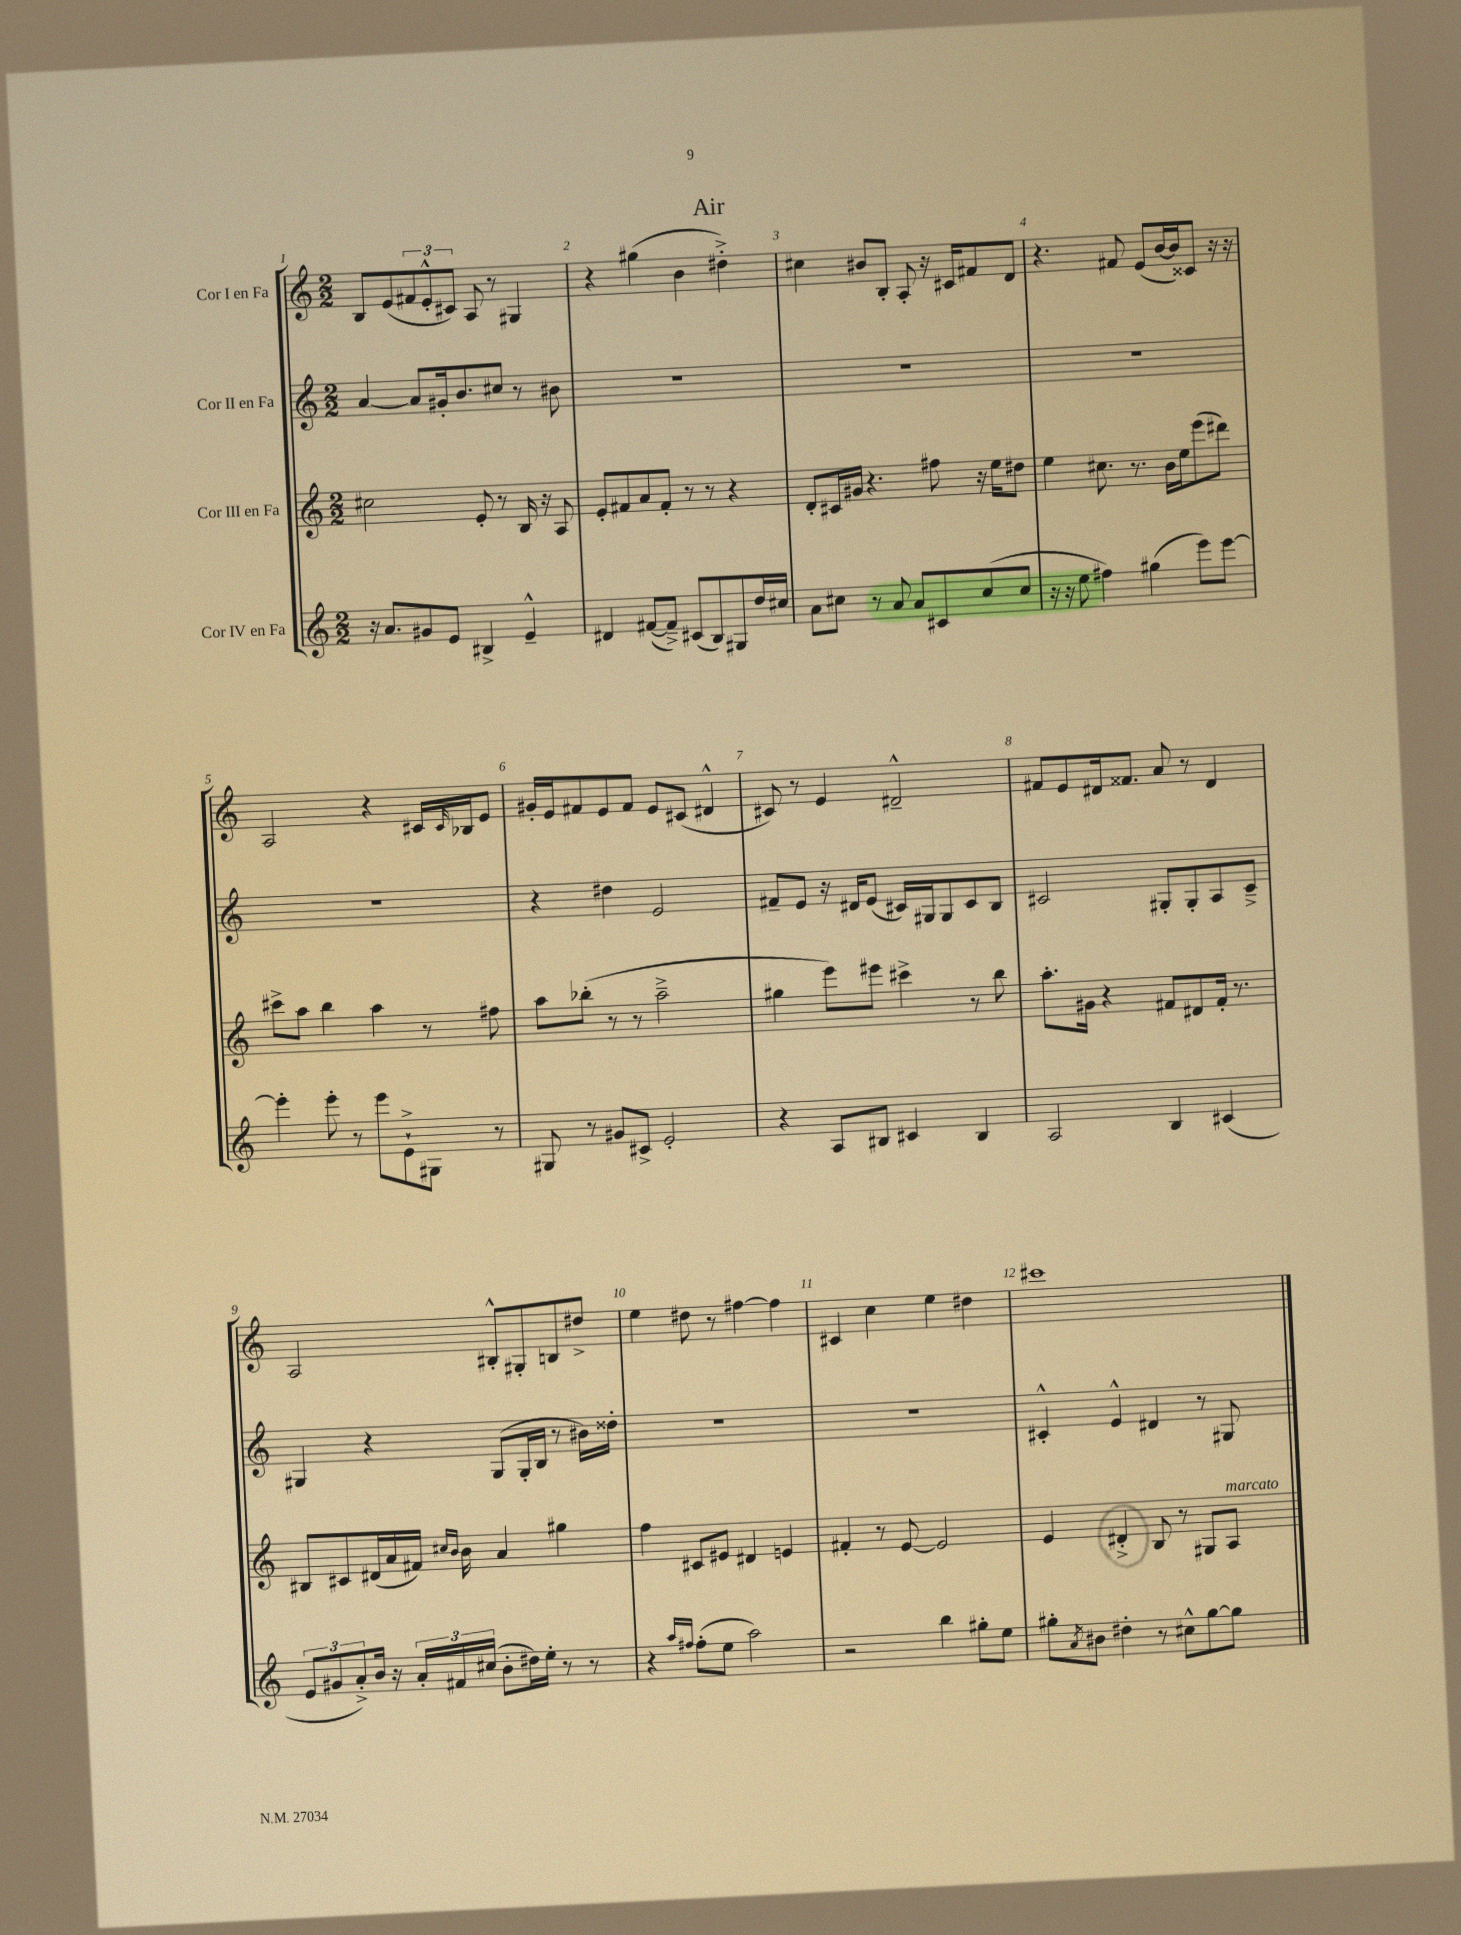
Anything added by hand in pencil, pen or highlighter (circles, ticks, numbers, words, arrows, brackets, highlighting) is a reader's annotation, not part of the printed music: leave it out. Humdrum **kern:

**kern	**kern	**kern	**kern
*staff4	*staff3	*staff2	*staff1
*clefG2	*clefG2	*clefG2	*clefG2
*k[]	*k[]	*k[]	*k[]
*M2/2	*M2/2	*M2/2	*M2/2
16r	2cc#	[4a	8B
8.a	.	.	.
.	.	.	(8e
8g#	.	8a]	12f#
.	.	.	12e'^^
8e	.	16g#'	.
.	.	.	12c#)
.	.	8.b	.
4B#^	8e'	.	8A
.	8r	8cc#	8r
4e~^^	16B	8r	4G#
.	16r	.	.
.	8A	8b#	.
=	=	=	=
4d#	8e'	1r	4r
.	8f#	.	.
([8f#	8a	.	(4gg#
8f#~^])	8f#'	.	.
(8c#	8r	.	4b
8B)	8r	.	.
8G#	4r	.	4dd#'^)
16dd	.	.	.
16cc#	.	.	.
=	=	=	=
8a	8d'	1r	4cc#
8cc#	16c#	.	.
.	16g#	.	.
8r	4.r	.	8b#
8a	.	.	8B'
8a	.	.	8A'
8c#	8ff#	.	16r
.	.	.	16c#
(8cc#	16r	.	8f#
.	16ee	.	.
8cc#	8dd#	.	8d
=	=	=	=
16r	4ee	1r	4.r
16r	.	.	.
8ee	.	.	.
4ff#)	8.cc#	.	.
.	.	.	8f#
.	8.r	.	.
(4gg#	.	.	(8e
.	16b	.	[16b
.	16ee	.	16b])
8eee)	(8eee	.	8c##
[8eee	8ddd#)	.	16r
.	.	.	16r
=	=	=	=
4eee']	8ccc#^	1r	2A
.	8aa	.	.
8eee'	4bb	.	.
8r	.	.	.
8eee	4aa	.	4r
8e`^	.	.	.
8G#	8r	.	16c#
.	.	.	16qqc#
.	.	.	16B-
8r	8ff#	.	8e
=	=	=	=
8G#	8aa	4r	16g#'
.	.	.	16e
8r	(8bb-'	.	8f#
8g#	8r	4dd#	8e
8c#^	8r	.	8f#
2e'	2aa~^	2e	8e
.	.	.	(8c#
.	.	.	4d#^^
=	=	=	=
4r	4gg#	8f#~	8c#)
.	.	8e	8r
8A	8eee)	16r	4e
.	.	16d#	.
8B#	8eee#	(8e	.
4c#	4ccc#^	16c#)	2d#~^^
.	.	16G#	.
.	.	8G#	.
4B#	8r	8c#	.
.	8bb	8B	.
=	=	=	=
2A	8.aa'	2c#	8f#
.	.	.	8e
.	16g#	.	.
.	4r	.	16d#
.	.	.	8.f##
4B	8f#	8G#'	8a
.	8d#	8G#'	8r
(4c#	16f#'	8A	4d#
.	8.r	.	.
.	.	8c#~^	.
=	=	=	=
12e	8B#	4G#	2A
12g#	.	.	.
.	8c#	.	.
12a'^)	.	.	.
16b	(16d#	4r	.
16r	16a	.	.
24a'	16f#)	.	.
24f#	.	.	.
.	16qqcc#	.	.
.	16qqb	.	.
.	16b	.	.
(24cc#	.	.	.
8b'	4a	(8G#	8B#'^^
16dd#)	.	16G#'	8G#'
16ee'	.	16B	.
8r	4gg#	8r	8B
8r	.	16b#)	8dd#^
.	.	16dd##'	.
=	=	=	=
4r	4ff	1r	4ee
16qqaa	.	.	.
16qqff#	.	.	.
(8ff#'	8c#	.	8dd#
8ee	8e#	.	8r
2aa)	4d#	.	[4ff#
.	4e	.	4ff#]
=	=	=	=
2r	4f#'	1r	4c#
.	8r	.	4cc
.	[8e	.	.
4bb	2e]	.	4ee
8gg#'	.	.	4dd#
8ee	.	.	.
=	=	=	=
8gg#'	4e	4c#'^^	1ccc#
8qa	.	.	.
8b#	.	.	.
4dd#'	4d#'^	4e^^	.
8r	8B	4d#	.
8cc#^^	8r	.	.
[8gg#	8G#	8r	.
8gg#]	8A	8G#	.
==	==	==	==
*-	*-	*-	*-
